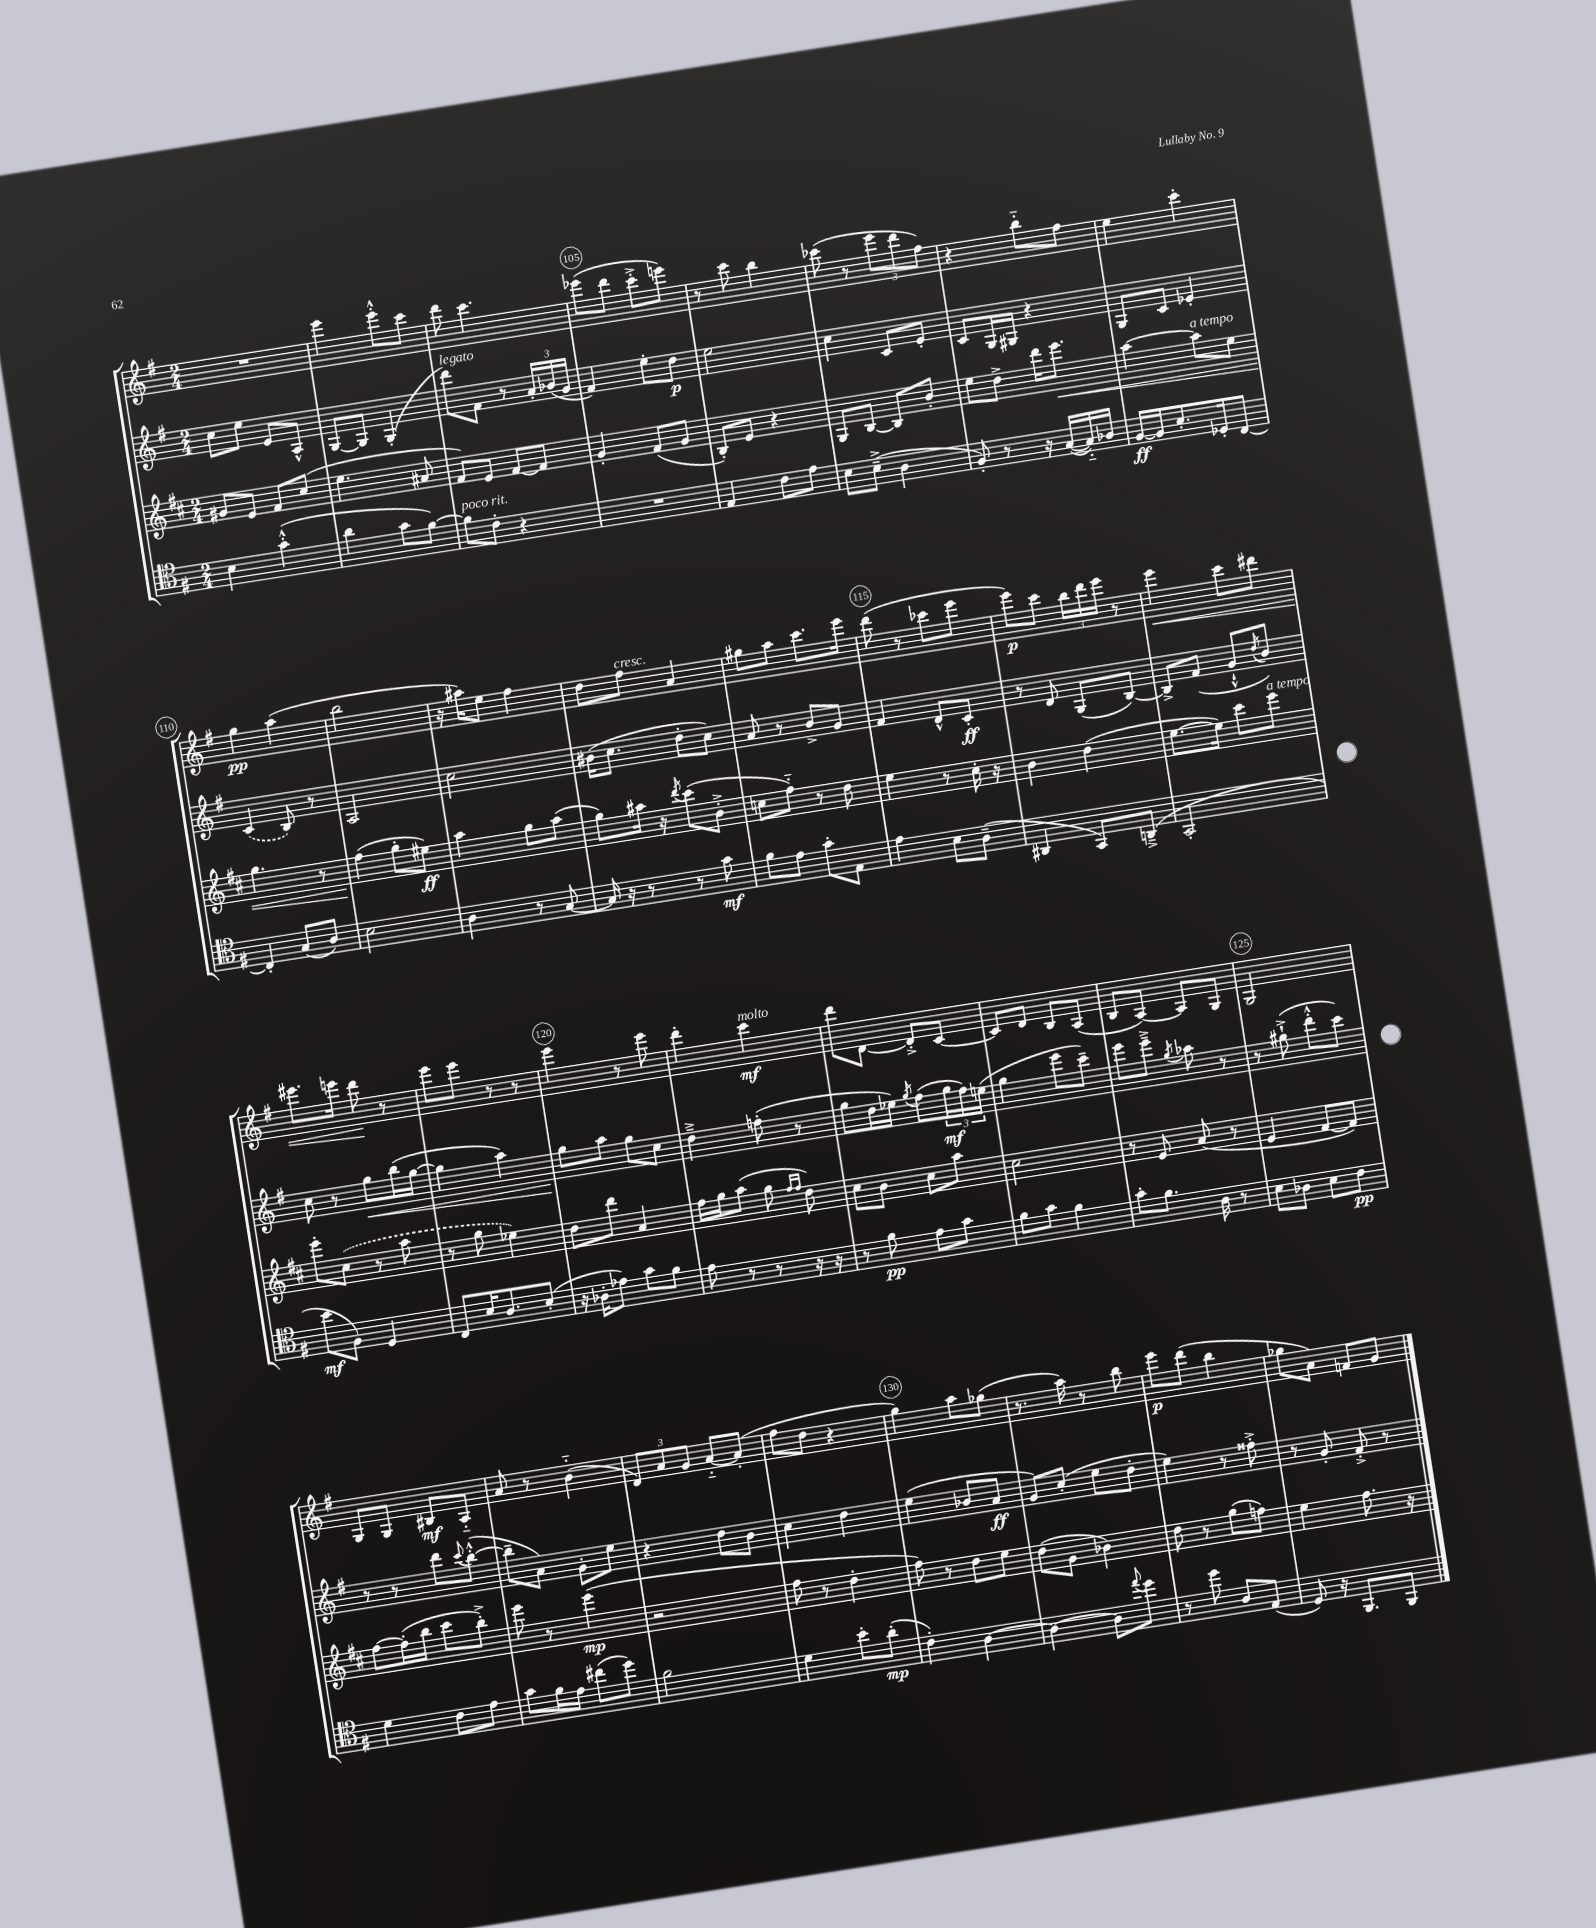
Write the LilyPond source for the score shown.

<<
\new StaffGroup <<
\new Staff = "s0" {
    \clef treble \key g \major \numericTimeSignature \time 2/4
    R2 |
    e'''4 e'''8-.-^ c'''8 |
    d'''8 c'''4. |
    ees'''8( d'''8 c'''8-.-> e'''8) |
    r8 c'''8 b''4 |
    ces'''8( r8 \tuplet 3/2 { e'''8 d'''8 fis''8) } |
    r4 b''8-_ fis''8 |
    e''4 c'''4-. |
    g''4\pp a''4( |
    b''2 |
    r16 ais''16) e''8 fis''4 |
    d''8 fis''8^\markup { \italic "cresc." } a'4 |
    gis''8 a''8 c'''8. e'''16 |
    d'''8( r8 ces'''8 e'''8 |
    e'''8\p) c'''8 \tuplet 3/2 { b''16 d'''16 e'''16 } r8 |
    e'''4\< c'''8 dis'''8 |
    eis'''8. e'''16 d'''8\! r8 |
    e'''8 e'''8 r8 r8 |
    e'''4 r8 e'''8 |
    d'''4-. c'''4\mf^\markup { \italic "molto" } |
    d'''8 d'8~ d'8-.-> c'8~ |
    c'8 d'8 b8 a8( |
    b8 a8~) a8 g8 |
    g2 |
    g8 g8 bis8\mf a8-_ |
    a'8 r8 b'4-_( |
    \tuplet 3/2 { d'8) a'8 g'8 } a'8~-_ a'8-.( |
    fis''8 d''8 r4 |
    g''4) a''8 ges''8( |
    r8. a''16) r8 b''8 |
    e'''8\p d'''8( b''4 |
    ges''8 a'8) f'8 g'8 \bar "|." |
}
\new Staff = "s1" {
    \clef treble \key g \major \numericTimeSignature \time 2/4
    c''8 e''8 e'8 a8-^ |
    g8~ g8 g4-.( |
    d'''8^\markup { \italic "legato" }) fis'8 r8 \tuplet 3/2 { a'16-. bes'16( g'16 } |
    fis'4) e''8-. d''8\p |
    e''2 |
    c''4 c'8 e'8-. |
    c'8 g16 gis16 r4 |
    g8 c'8 ees'4-. |
    \once \slurDashed c'4( b8) r8 |
    a2 |
    c''2 |
    bis'16( c''8. d''8-. c''8) |
    a'8 r8 b'8-> g'8 |
    fis'4 d'8-^ c'8-.\ff |
    r8 d'8 g8( b8~) |
    b8-> fis'8( g'8-!-^ \acciaccatura { d''8 } b'8) |
    c''8 r8 g''8\< b''16( g''16~ |
    g''4 a''4) |
    g''8\! a''8 g''8 c''8 |
    d''4---> f''8-.( r8 |
    g''8 d''16 ees''16) \acciaccatura { g''8 } fis''8( \tuplet 3/2 { g''16\mf fis''16) e''16( } |
    g''4 e'''8 c'''8--) |
    e'''8 e'''8---> \acciaccatura { g''8 } aes''8 r8 |
    r8 gis''8-!->( d'''8-.-^ c'''8) |
    r8 r8 d'''8 \appoggiatura { c'''8 } b''8~-.-^( |
    b''8-- a'8) g'8-. e''8 |
    r4 d''8 b'8 |
    c''4 d''4 |
    e''4( bes'8 a'8\ff |
    g'8) c''8-.( e''8 d''8-. |
    e''4) r8 fisis''8-.-> |
    r8 g'8-. fis'8-.-> r8 \bar "|." |
}
\new Staff = "s2" {
    \clef treble \key d \major \numericTimeSignature \time 2/4
    gis'8 e'8 fis'8 cis''8( |
    e''4. ais'8 |
    fis'8) e'8 fis'8~ fis'8 |
    g'4-. fis'8( g'8 |
    b8-.) e'8 r4 |
    g8 b8~ b8 b'8-. |
    e''8 d''8-> d'''16 e'''8.\< |
    a''4~ a''8^\markup { \italic "a tempo" } e''8 |
    g''4. r8 |
    fis''4\!( g''8-. eis''8\ff) |
    a''4 g''8 a''8( |
    g''8) ais''16 r16 \acciaccatura { d'''8 } cis'''8( b'8-.-> |
    c''8 fis''8-_) r8 d''8 |
    e''4 r8 cis''16-. r16 |
    b'4 d''4( |
    e''8.~ e''16) cis'''8 e'''8^\markup { \italic "a tempo" } |
    e'''8-. \once \slurDashed cis''8( r8 a''8 |
    r8 g''8 ees''4) |
    d''8 d'''8 a'4 |
    fis''16 g''16 a''8( g''8 \grace { fis''16 fis''16 } d''8) |
    cis''8 b'8 cis''8 a''8 |
    cis''2 |
    r8 e'8 a'8( r8 |
    e'4 fis'8~ fis'8) |
    fis''8~ fis''16-.( b''16 cis'''8 b''8-.->) |
    e'''8 r8 e'''4\mp( |
    r2 |
    fis''8 r8 d''4-. |
    fis''8) r8 d''8 e''8 |
    d''8( g'8 bes'4) |
    d''8 r8 g''8( f''8) |
    e''4 fis''8. r16 \bar "|." |
}
\new Staff = "s3" {
    \clef tenor \key g \major \numericTimeSignature \time 2/4
    b4 g'4-.-^( |
    a'4 g'8 fis'8~) |
    fis'8^\markup { \italic "poco rit." } c'8-. r4 |
    R2 |
    e4 c'8 e'8 |
    b8 b8--->( a4 |
    fis8-.) r8 r16 g16~( g16-_) aes16 |
    fis16~\ff fis16 b8.-. des16-. c8~ |
    c4-. g8( a8) |
    b2 |
    a4 r8 g8~ |
    g16 r16 r8 r8 g'8\mf |
    fis'8 e'8 g'8-. e8 |
    e'4 b8 a8--( |
    ais,4 g,8) a,8--->( |
    g,2-. |
    b'8\mf fis8) d4 |
    c8 b16 a8. b8-.( |
    r16 aes16-. ees'8) g'8 fis'8 |
    e'8 r8 r8 r16 r16 |
    r8 fis'8\pp e'8 g'8 |
    fis'8 g'8 fis'4 |
    g'8-. fis'8. a16 r8 |
    b8 aes8 b8 c'8\pp |
    d'4 c'8 e'8 |
    g'8 fis'16 e'16 cis''8( d''8) |
    fis'2 |
    d'4 b'8-. a'8-.\mp( |
    c'4-.) a4~ |
    a4~ a8 \appoggiatura { e''8 } d''8 |
    r8 d''8 a8 e8( |
    d8) r16 fis,8. fis,8 \bar "|." |
}
>>
>>
\layout { \context { \Score currentBarNumber = #102 \override BarNumber.break-visibility = ##(#f #t #t) barNumberVisibility = #(every-nth-bar-number-visible 5) \override BarNumber.stencil = #(make-stencil-circler 0.1 0.3 ly:text-interface::print) } }
